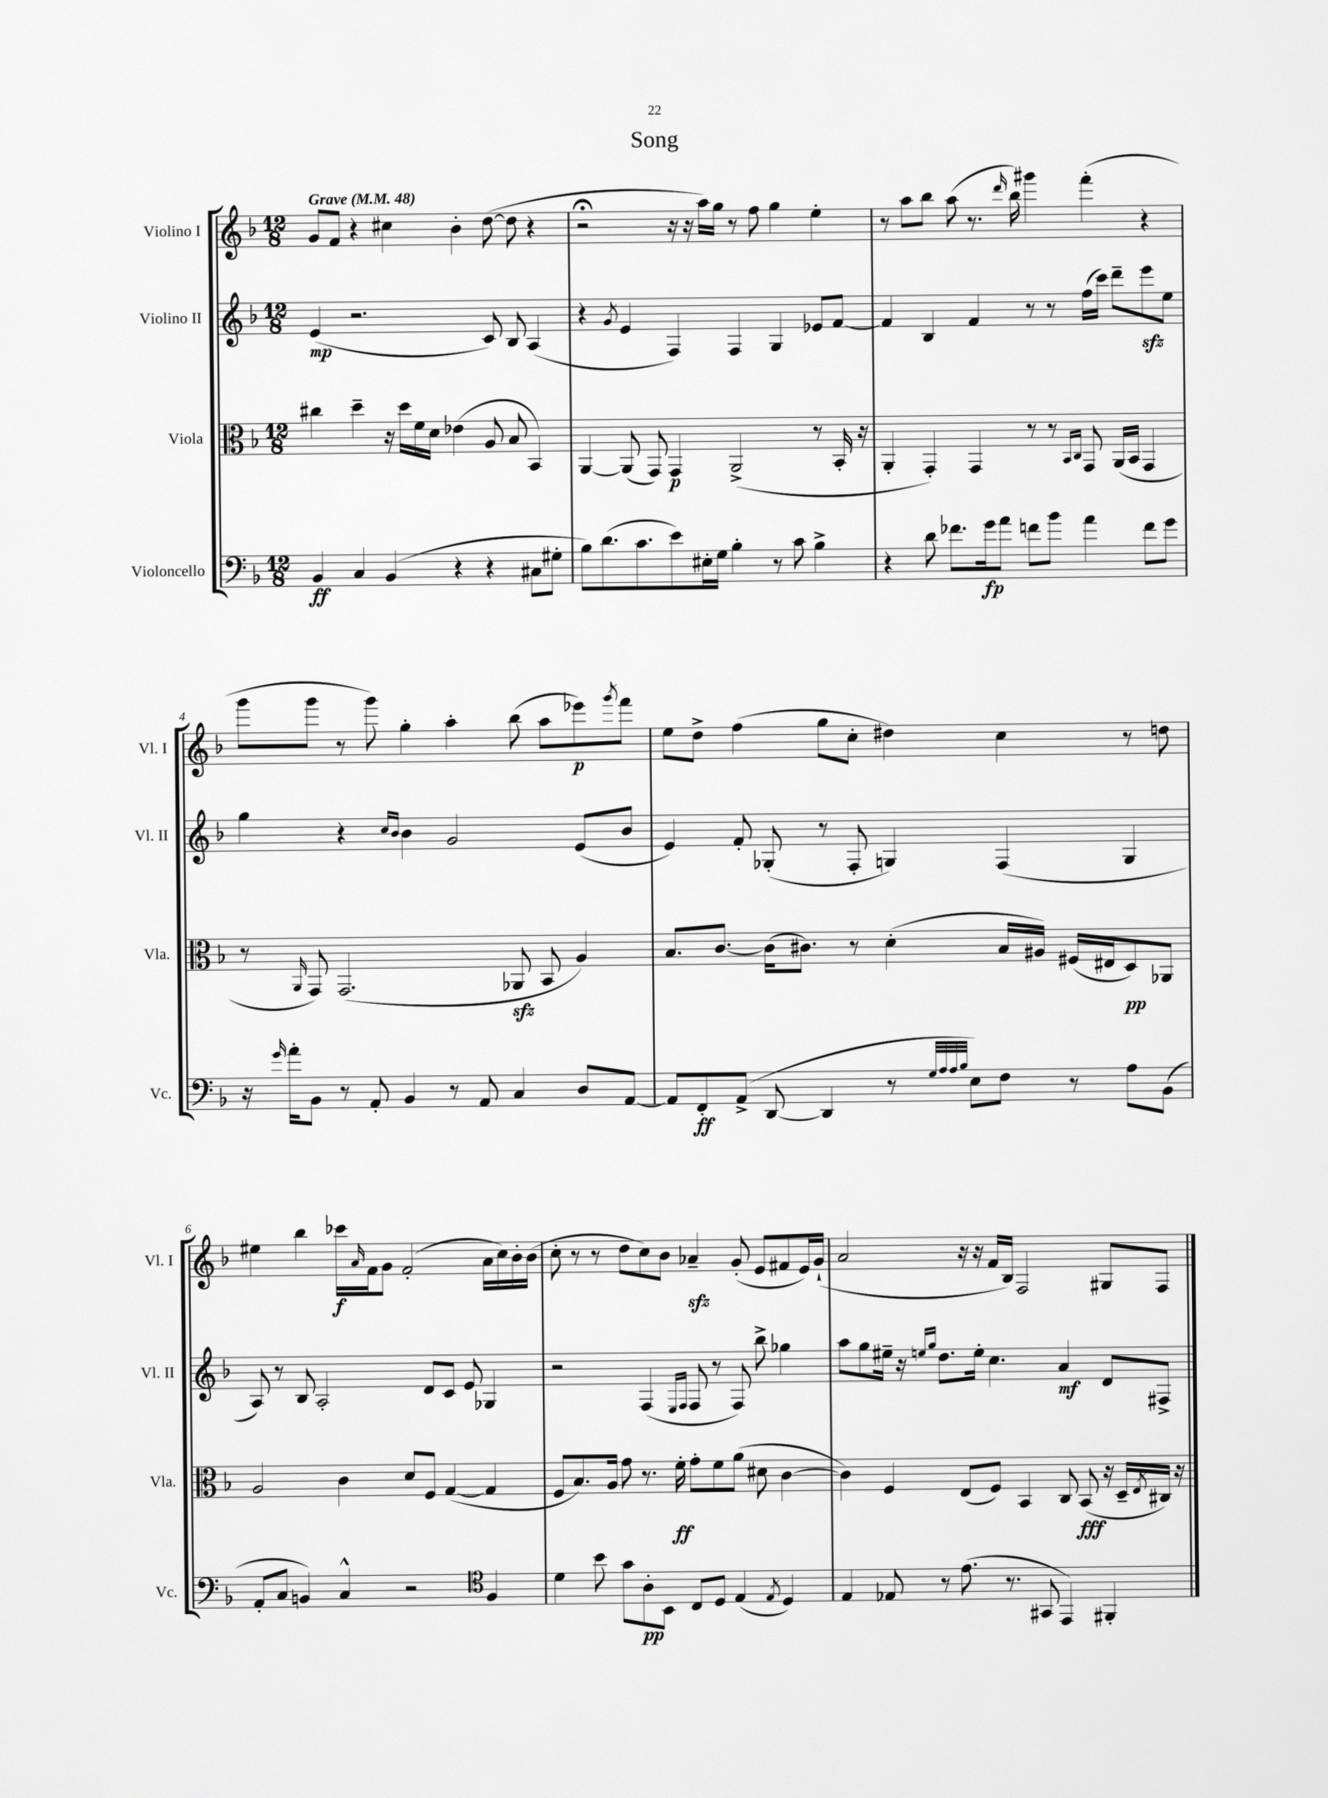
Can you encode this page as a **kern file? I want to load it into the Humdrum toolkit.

**kern	**kern	**kern	**kern
*staff4	*staff3	*staff2	*staff1
*clefF4	*clefC3	*clefG2	*clefG2
*k[b-]	*k[b-]	*k[b-]	*k[b-]
*M12/8	*M12/8	*M12/8	*M12/8
*MM48	*MM48	*MM48	*MM48
4BB-	4cc#	(4e	8g
.	.	.	8f
4C	4dd~	2.r	4r
(4BB-	16r	.	4cc#
.	16dd	.	.
.	16f	.	.
.	16d	.	.
4r	(4e-	.	4b-'
4r	8A	8c)	([8dd
.	8B-	8B-	8dd]
8C#	4BB-)	(4A	4r
8G#'	.	.	.
=	=	=	=
8B-)	[4AA	4r	2r;
(8.d	.	.	.
.	.	8qg	.
.	(8AA]	4e	.
8.c	.	.	.
.	8GG)	.	.
8e)	4GG	4F)	16r
.	.	.	16r
16E#'	.	.	16aa)
16G	.	.	16gg
4B-'	(2AA^	4F	8r
.	.	.	8ff
8r	.	4G	4gg
8c	.	.	.
4B-^	8r	8e-	4ee'
.	16BB-'	[8f	.
.	16r	.	.
=	=	=	=
4r	4AA'	4f]	8r
.	.	.	8aa
8d	4GG')	4B-	8bb-
8.f-	.	.	(8aa
.	4GG	4f	8.r
16g	.	.	.
8a	.	.	.
.	.	.	16qqddd
.	.	.	16bb-)
8f	8r	8r	4ggg#
8b-	8r	8r	.
.	16qqBB-	.	.
.	16qqC	.	.
4a	8GG	(16ff	(4fff'
.	.	16ccc)	.
.	(16AA	8ddd~	.
.	16BB-	.	.
8f	4GG	8eee	4r
8g	.	8ee	.
=	=	=	=
16r	8r	4gg	8ggg
16qqg	.	.	.
16a'	.	.	.
.	16qqAA	.	.
8BB-	8GG)	.	8ggg
8r	(2.GG	4r	8r
8AA'	.	.	8ggg)
.	.	16qqcc	.
.	.	16qqb-	.
4BB-	.	4b-	4gg'
8r	.	2g	4aa'
8AA	.	.	.
4C	8AA-	.	(8bb-
.	8BB-	.	8aa
8D	4A)	(8e	8eee-)
.	.	.	8qggg
[8AA	.	8b-	8fff
=	=	=	=
8AA]	8.B-	4e)	8ee
8FF'	.	.	8dd^
.	[8.c	.	.
(8AA^	.	8f'	(4ff
[8DD	(16c]	(8G-'	.
.	8.c#)	.	.
4DD]	.	8r	8gg
.	8r	8F'	8cc'
8r	(4d'	4G)	4dd#)
32qqG	.	.	.
32qqA	.	.	.
32qqA	.	.	.
32qqB-	.	.	.
8E)	.	.	.
8F	16B-	(4F	4cc
.	16A#)	.	.
8r	(16F#	.	.
.	16E#	.	.
8A	8D)	4G	8r
(8BB-	8AA-	.	8dd
=	=	=	=
8AA'	2A	8A)	4ee#
8C	.	8r	.
4BB)	.	8B-	4bb-
.	.	2A'	.
4C^^	4c	.	16ccc-
.	.	.	16qqa
.	.	.	16f
.	.	.	8g
2r	8d	.	(2f'
.	8F	8d	.
.	([4G	8c	.
.	.	8e	.
*clefC4	*	*	*
4F	4G]	4G-	16a
.	.	.	16cc)
.	.	.	16b-'
.	.	.	(16b-
=	=	=	=
4d	8F	2r	8cc'
.	8.B-)	.	8r
8b-	.	.	8r
.	16A	.	.
8g	8g	.	8dd
8A'	8.r	(4F	8cc)
8BB-	.	.	8b-
.	16f'	.	.
.	.	16qqE	.
.	.	16qqF	.
8C	8g'	8F	4a-~
8D	8f	8r	.
(4E	(8a	8F)	(8g'
.	8d#	8bb-^	8e
8qE	.	.	.
4D)	[4c	4gg-	8f#
.	.	.	16e)
.	.	.	(16g`
=	=	=	=
4E	4c])	8aa	2a
.	.	8gg	.
8E-	4F	16ee#~	.
.	.	16r	.
.	.	16qqee	.
.	.	16qqgg	.
8r	.	8.dd	.
(8.e	(8E	.	16r
.	.	16ee'	16r
.	8F)	4.cc	16f
8.r	.	.	16B-)
.	4BB-	.	2F
8GG#	.	.	.
4EE)	8C	4a	.
.	(8BB-	.	.
4FF#'	16r	8d	8G#
.	16D~	.	.
.	8qE	.	.
.	16C#)	8F#^	8F
.	16r	.	.
==	==	==	==
*-	*-	*-	*-
